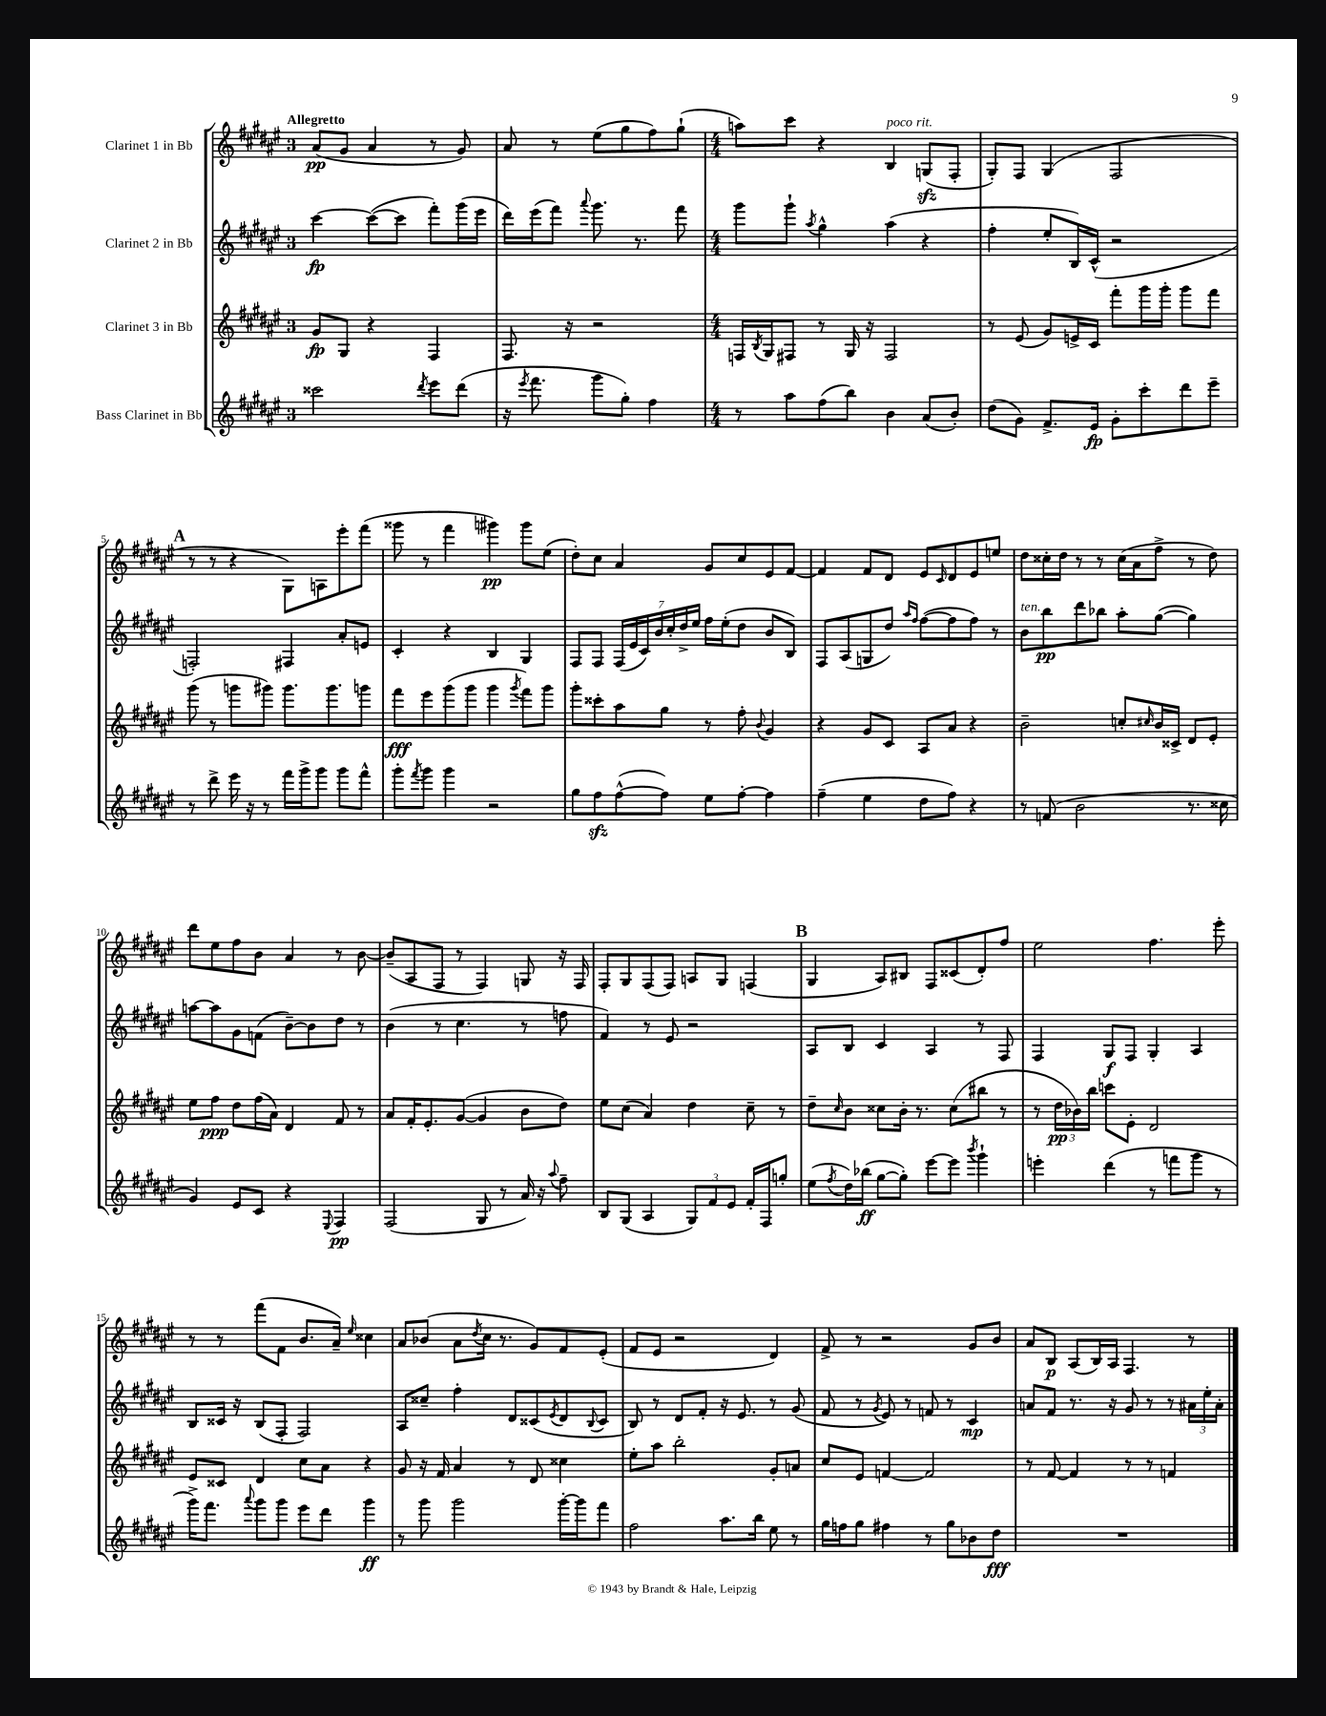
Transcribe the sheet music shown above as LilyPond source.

<<
\new StaffGroup <<
\new Staff = "s0" \with { instrumentName = "Clarinet 1 in Bb" } {
    \clef treble \key fis \major \once \override Staff.TimeSignature.style = #'single-digit \time 3/4 \tempo "Allegretto"
    ais'8\pp( gis'8 ais'4 r8 gis'8) |
    ais'8 r8 eis''8( gis''8 fis''8) gis''8-!( |
    \numericTimeSignature \time 4/4 a''8) cis'''8 r4 b4^\markup { \italic "poco rit." } g8\sfz( fis8-. |
    gis8-.) fis8 gis4( fis2 |
    \mark \markup { \bold "A" } r8 r8 r4 gis8) a8 eis'''8-. fis'''8( |
    gisis'''8 r8 fis'''4 gis'''4\pp) gis'''8 eis''8( |
    dis''8-.) cis''8 ais'4 gis'8 cis''8 eis'8 fis'8~ |
    fis'4 fis'8 dis'8 eis'8 \grace { cis'16 } dis'8 eis'8 e''8 |
    dis''8 cisis''16-. dis''16 r8 r8 cisis''16( ais'16 fis''8-> r8 dis''8) |
    dis'''8 eis''8 fis''8 b'8 ais'4 r8 b'8~ |
    b'8--( ais8 fis8 r8 fis4) g8 r16 fis16 |
    fis8-. gis8 fis8( fis8) a8 gis8 f4( |
    \mark \markup { \bold "B" } gis4 ais8) bis8 fis8 cisis'8( dis'8-.) fis''8 |
    eis''2 fis''4. eis'''8-. |
    r8 r8 fis'''8( fis'8 b'8. ais'16--) \grace { eis''16 } cisis''4 |
    ais'8 bes'8( ais'8 \acciaccatura { dis''8 } cis''16 r8. gis'8) fis'8 eis'8-.( |
    fis'8 eis'8 r2 dis'4) |
    fis'8-> r8 r2 gis'8 b'8 |
    ais'8 b8\p ais8( b16) ais16 fis4. r8 \bar "|." |
}
\new Staff = "s1" \with { instrumentName = "Clarinet 2 in Bb" } {
    \clef treble \key fis \major \once \override Staff.TimeSignature.style = #'single-digit \time 3/4
    cis'''4~\fp cis'''8~( cis'''8 fis'''8-.) gis'''16( eis'''16 |
    dis'''16) eis'''16( fis'''8) \appoggiatura { ais'''8 } gis'''8. r8. fis'''8 |
    \numericTimeSignature \time 4/4 gis'''8 gis'''8-! \acciaccatura { ais''8 } gis''4-^ ais''4( r4 |
    fis''4-. eis''8-. b16) cis'16-^( r2 |
    \mark \markup { \bold "A" } f2-.) fis4 ais'8-. e'8 |
    cis'4-. r4 b4 gis4 |
    fis8 fis8 \tuplet 7/4 { fis16( eis'16 cis'16) b'16 cis''16-. dis''16-> eis''16 } fis''16 eis''16-.( dis''8 b'8 b8) |
    fis8 ais8( g8 dis''8) \grace { ais''16 fis''16 } fis''8~( fis''8 fis''8) r8 |
    b'8^\markup { \italic "ten." } b''8\pp dis'''8 bes''8 ais''8-. gis''8~( gis''4) |
    a''8~ a''8 gis'8 f'8( b'8~--) b'8 dis''8 r8 |
    b'4( r8 cis''4. r8 f''8 |
    fis'4) r8 eis'8 r2 |
    \mark \markup { \bold "B" } ais8 b8 cis'4 ais4 r8 fis8 |
    fis4 gis8\f fis8 gis4-. ais4 |
    b8 cisis'16 r16 b8( fis8-. fis2) |
    ais8 cisis''8-- fis''4-. dis'8 cisis'8( \acciaccatura { eis'8 } dis'8 \appoggiatura { b8 } cisis'8 |
    b8) r8 dis'8 fis'8-. r16 eis'8. r8 gis'8( |
    fis'8 r8 \acciaccatura { gis'8 } eis'8) r8 f'8 r8 cis'4\mp |
    a'8 fis'8 r8. r16 gis'8 r8 r8 \tuplet 3/2 { ais'16 eis''16-. ais'16-. } \bar "|." |
}
\new Staff = "s2" \with { instrumentName = "Clarinet 3 in Bb" } {
    \clef treble \key fis \major \once \override Staff.TimeSignature.style = #'single-digit \time 3/4
    gis'8\fp gis8 r4 fis4 |
    fis8. r16 r2 |
    \numericTimeSignature \time 4/4 f16 \acciaccatura { b8 } gis16 fis8 r8 gis16 r16 fis2 |
    r8 eis'8( gis'8) e'16-> cis'16 fis'''8-. gis'''16 gis'''16-. gis'''8 fis'''8 |
    \mark \markup { \bold "A" } gis'''8( r8 g'''8 gis'''8) gis'''8. gis'''8. g'''8 |
    fis'''8\fff eis'''8 gis'''8( gis'''8 gis'''4 \acciaccatura { gis'''8 } fis'''8) gis'''8 |
    gis'''8-. cisis'''8-. ais''8 gis''8 r8 fis''8-. \appoggiatura { b'8 } gis'4 |
    r4 gis'8 cis'8 ais8 ais'8 r4 |
    b'2-- c''8-. \grace { cis''16 } b'16 cisis'16-> dis'8 eis'8-. |
    eis''8 fis''8\ppp dis''8 fis''16( ais'16) dis'4 fis'8 r8 |
    ais'8 fis'16-. eis'8.-. gis'8~( gis'4 b'8 dis''8) |
    eis''8 cis''8( ais'4) dis''4 cis''8-- r8 |
    \mark \markup { \bold "B" } dis''8-- \grace { cis''16 } b'8 cisis''8 b'16-. r8. cisis''8( bis''8 r8 |
    r8 \tuplet 3/2 { dis''16\pp bes'16) b''16 } c'''8 eis'8-. dis'2 |
    eis'8 cisis'8 dis'4 cis''8 ais'8 r4 |
    gis'8 r16 fis'16 ais'4 r8 dis'8 cisis''4 |
    eis''8-. ais''8 b''2-. gis'8-. a'8 |
    cis''8 eis'8 f'4~ f'2 |
    r8 fis'8~ fis'4 r8 r8 f'4 \bar "|." |
}
\new Staff = "s3" \with { instrumentName = "Bass Clarinet in Bb" } {
    \clef treble \key fis \major \once \override Staff.TimeSignature.style = #'single-digit \time 3/4
    cisis'''2 \acciaccatura { dis'''8 } eis'''8 dis'''8( |
    r16 \acciaccatura { eis'''8 } fis'''8. gis'''8 gis''8-.) fis''4 |
    \numericTimeSignature \time 4/4 r8 ais''8 fis''8( b''8) b'4 ais'8( b'8-.) |
    dis''8( gis'8) fis'8.-> eis'16\fp gis'8-. cis'''8-. dis'''8 eis'''8-- |
    \mark \markup { \bold "A" } r8 dis'''8-> eis'''16 r16 r8 fis'''16 gis'''16-> gis'''8 gis'''8 fis'''8-^ |
    gis'''8-. \acciaccatura { fis'''8 } gis'''8 gis'''4 r2 |
    gis''8 fis''8\sfz fis''8~-^( fis''8) eis''8 fis''8~-. fis''4 |
    fis''4--( eis''4 dis''8 fis''8) r4 |
    r8 f'8( b'2 r8. cisis''16 |
    gis'4) eis'8 cis'8 r4 \appoggiatura { eis8 } fis4\pp |
    fis2( gis8 r8 ais'16) r16 \appoggiatura { ais''8 } fis''8-- |
    b8 gis8( ais4 \tuplet 3/2 { gis8) fis'8 eis'8 } fis'16-. fis16 g''8-. |
    \mark \markup { \bold "B" } eis''8( \acciaccatura { fis''8 } dis''16) bes''16\ff( gis''8~ gis''8-.) eis'''8~ eis'''8 \acciaccatura { b'''8 } gis'''4-! |
    e'''4-. dis'''4( r8 f'''8 gis'''8 r8 |
    gis'''16->) fis'''8. \appoggiatura { ais'''8 } gis'''8 gis'''8 eis'''8 dis'''8 gis'''4\ff |
    r8 gis'''8 gis'''2 gis'''16~-. gis'''16 fis'''8 |
    fis''2 ais''8. b''16 eis''8 r8 |
    gis''16 f''16 gis''8 fis''4 r8 gis''8 bes'8 dis''8\fff |
    R1 \bar "|." |
}
>>
>>
